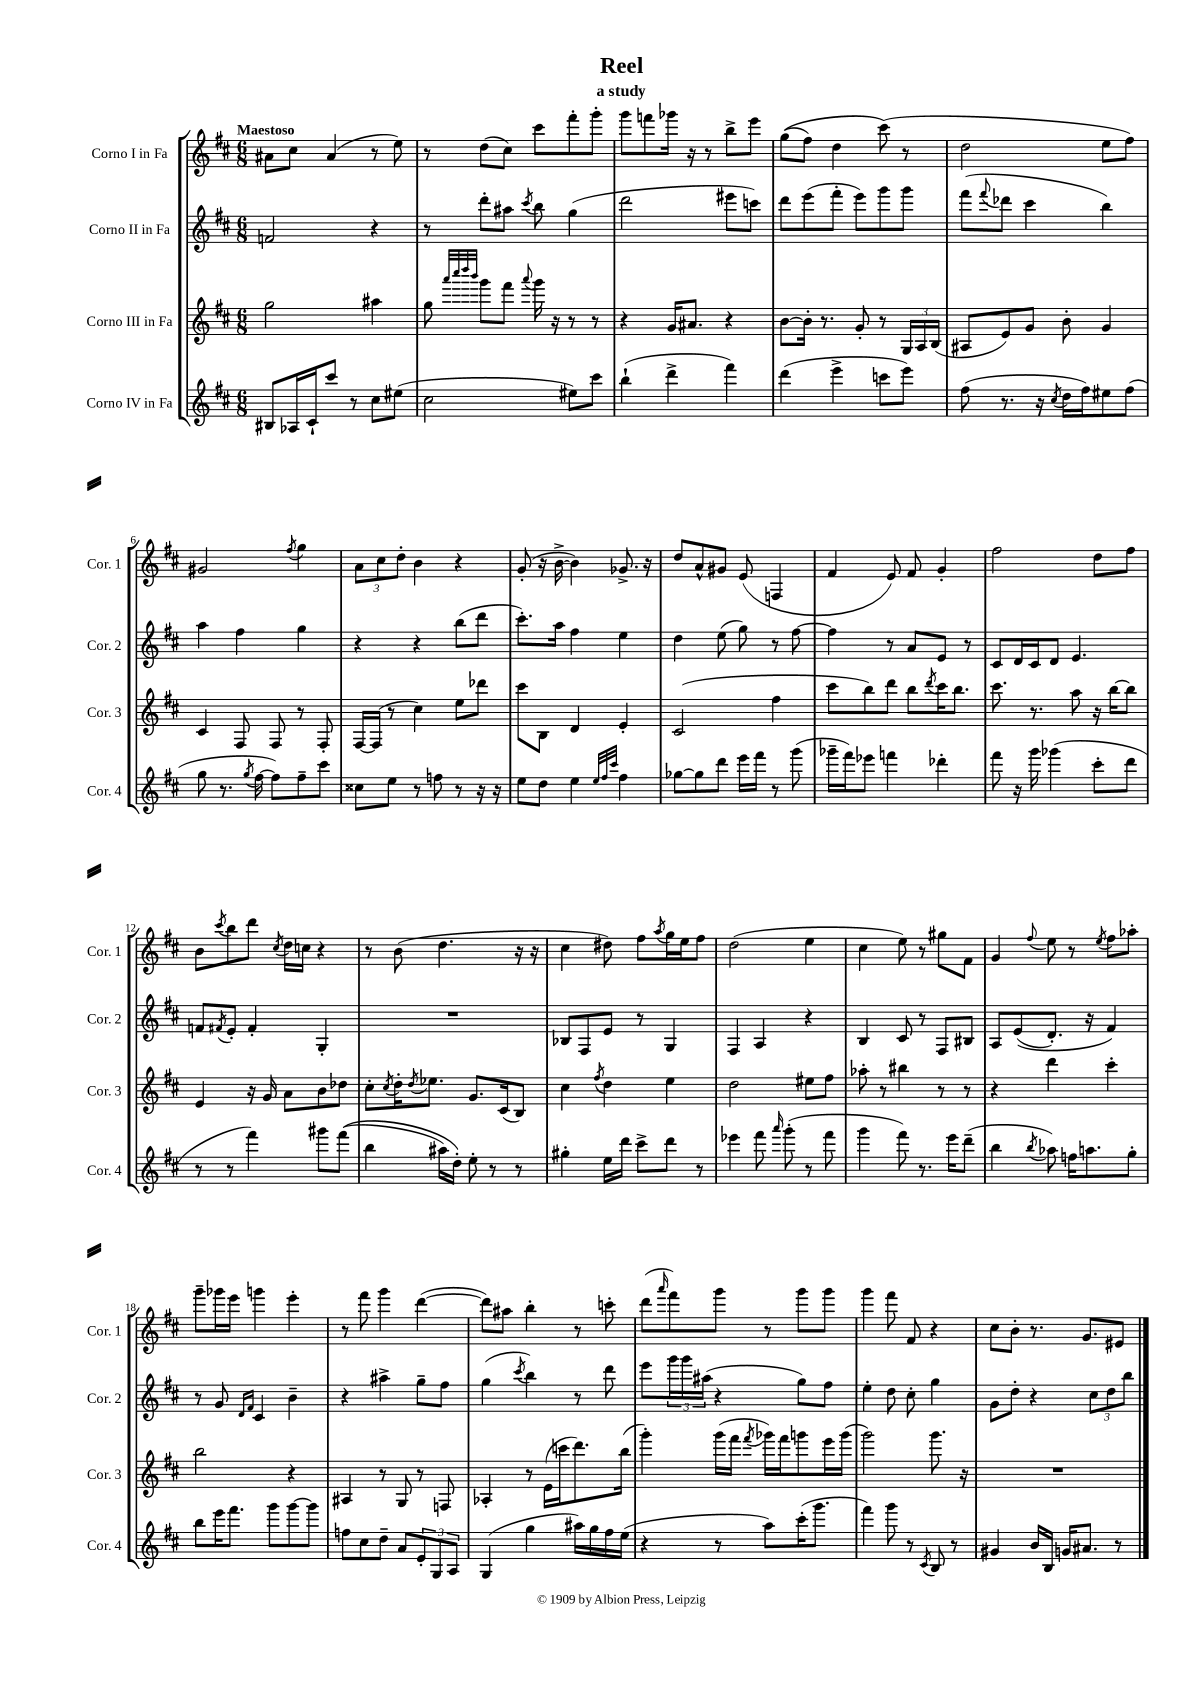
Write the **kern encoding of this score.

**kern	**kern	**kern	**kern
*staff4	*staff3	*staff2	*staff1
*clefG2	*clefG2	*clefG2	*clefG2
*k[f#c#]	*k[f#c#]	*k[f#c#]	*k[f#c#]
*M6/8	*M6/8	*M6/8	*M6/8
8B#	2gg	2f	8a#
16A-	.	.	8cc#
16c#`	.	.	.
8ccc#	.	.	(4a#
8r	.	.	.
8cc#	4aa#	4r	8r
(8ee#	.	.	8ee)
=	=	=	=
2cc#	8gg	8r	8r
.	32qqaaa	.	.
.	32qqcccc#	.	.
.	32qqdddd	.	.
.	32qqbbb	.	.
.	8ggg	8ddd'	(8dd
.	8fff#	8aa#	8cc#)
.	8qqaaa	8qccc#	.
.	16ggg	8bb	8ccc#
.	16r	.	.
8ee#)	8r	(4gg	8fff#'
8ccc#	8r	.	8ggg'
=	=	=	=
(4bb`	4r	2ddd	8ggg
.	.	.	8fff
4ddd^	16g	.	16ggg-
.	8.a#	.	16r
.	.	.	8r
4fff#)	4r	8eee#	8bb^
.	.	8ccc)	8eee
=	=	=	=
(4ddd	[8b	8ddd	&((8gg
.	16b']	(8eee	8ff#)
.	8.r	.	.
4eee^	.	8fff#'	4dd
.	8g'	8eee)	.
8ccc	8r	8ggg	(8ccc#&)
8eee)	24G	8ggg	8r
.	24A	.	.
.	(24B	.	.
=	=	=	=
(8ff#	8A#	(8fff#	2dd
.	.	8qqfff#	.
8.r	8e)	8ddd-	.
.	8g	4ccc#	.
16r	.	.	.
8qcc#	.	.	.
16dd	8b'	.	.
16ff#)	.	.	.
8ee#	4g	4bb)	8ee
(8ff#	.	.	8ff#)
=	=	=	=
8gg	4c#	4aa	2g#
8.r	.	.	.
.	8F#	4ff#	.
8qgg	.	.	.
[16ff#	.	.	.
8ff#])	8F#	.	.
.	.	.	8qff#
8ff#~	8r	4gg	4gg
8ccc#	8F#'	.	.
=	=	=	=
8cc##	[16F#	4r	12a
.	(16F#]	.	.
.	.	.	12cc#
8ee	8r	.	.
.	.	.	12dd'
8r	4cc#)	4r	4b
8ff	.	.	.
8r	8ee	(8bb	4r
16r	8ddd-	8ddd	.
16r	.	.	.
=	=	=	=
8ee	8ccc#	8.ccc#')	(8g'
8dd	8B	.	16r
.	.	16aa	[16b^
4ee	4d	4ff#	4b])
32qqee	.	.	.
32qqff#	.	.	.
32qqccc#	.	.	.
4ff#	4e'	4ee	8.g-^
.	.	.	16r
=	=	=	=
[8gg-	(2c#	4dd	8dd
8gg-]	.	.	8a^^
8ddd	.	(8ee	8g#
16eee	.	8gg)	(8e
16fff#	.	.	.
8r	4ff#	8r	4F
(8ggg	.	[8ff#	.
=	=	=	=
16ggg-~	8ccc#	4ff#]	4f#
16fff#)	.	.	.
8eee-	8bb)	.	.
4fff	8ddd	8r	8e)
.	8bb	8a	8f#
.	8qddd	.	.
4ddd-'	16ccc#	8e	4g'
.	8.bb	.	.
.	.	8r	.
=	=	=	=
8fff#	8.ccc#	8c#	2ff#
16r	.	16d	.
16ggg	8.r	16c#	.
(4ggg-	.	8d	.
.	8aa	4.e	.
8ccc#'	16r	.	8dd
.	[16bb	.	.
8ddd	8bb]	.	8ff#
=	=	=	=
8r	4e	8f	8b
.	.	8qf#	8qccc#
8r	.	8e'	8bb
4fff#)	16r	4f#'	8ddd
.	16g	.	.
.	.	.	8qcc#
.	8a	.	16dd
.	.	.	16cc
8ggg#	8b	4G'	4r
&((8fff#	8dd-	.	.
=	=	=	=
4bb	8cc#'	2.r	8r
.	8qcc#	.	.
.	16dd'	.	(8b
.	8qdd	.	.
.	8.ee-	.	.
16aa#)	.	.	4.dd
16dd'&)	.	.	.
8ee'	8.g	.	.
8r	.	.	.
.	(16c#	.	.
8r	8B)	.	16r
.	.	.	16r
=	=	=	=
4gg#'	4cc#	8B-	4cc#
.	.	8F#	.
.	8qff#	.	.
16ee	4dd	8e	8dd#)
16ddd	.	.	.
8ccc#^	.	8r	8ff#
.	.	.	8qaa
8ddd	4ee	4G	16gg
.	.	.	16ee
8r	.	.	8ff#
=	=	=	=
4eee-	2dd	4F#	(2dd
8fff#	.	4A	.
16qqaaa	.	.	.
(8ggg'	.	.	.
8r	8ee#	4r	4ee
8fff#	8ff#	.	.
=	=	=	=
4ggg	8aa-'	4B	4cc#
.	8r	.	.
8fff#)	4bb#	8c#	8ee)
8.r	.	8r	8r
.	8r	8F#	8gg#
16eee	.	.	.
(8ddd~	8r	8B#	8f#
=	=	=	=
4bb	4r	8A	4g
.	.	&((8e	.
8qbb	.	.	8qqff#
8aa-)	4ddd	8.d')	8ee
16ff	.	.	8r
8.aa	.	16r	.
.	.	.	8qee
.	4ccc#'	4f#&)	8ff#
8gg'	.	.	8aa-'
=	=	=	=
8bb	2bb	8r	8ggg~
16eee	.	8g	16ggg-
8.fff#	.	.	16eee
.	.	16qqd	.
.	.	16qqf#	.
.	.	4c#	4ggg
8ggg	.	.	.
[8ggg	4r	4b~	4eee'
8ggg]	.	.	.
=	=	=	=
8ff	4A#	4r	8r
8cc#	.	.	8fff#
8dd~	8r	4aa#^	4ggg
8a	8G	.	.
12e'	8r	8gg~	([4ddd
12G	.	.	.
.	8F	8ff#	.
12A	.	.	.
=	=	=	=
(4G	4A-'	(4gg	8ddd])
.	.	.	8aa#
.	.	8qccc#	.
4gg	8r	4bb)	4bb'
.	(16e	.	.
.	16ccc	.	.
16aa#)	8.ddd)	8r	8r
16gg	.	.	.
16ff#	.	8ddd	8ccc'
(16ee	(16bb	.	.
=	=	=	=
4r	4ggg')	8eee	(8ddd
.	.	.	16qqaaa
.	.	24ggg	8fff#)
.	.	24ggg	.
.	.	(24aa#	.
8r	(16ggg	4r	8ggg
.	16fff#	.	.
.	8qfff#	.	.
8aa)	16ggg-)	.	8r
.	16fff#	.	.
(16ccc#'	8ggg	8gg)	8ggg
8.ggg	.	.	.
.	16eee	8ff#	8ggg
.	(16ggg	.	.
=	=	=	=
4fff#)	2ggg)	4ee'	4ggg
8ggg	.	8dd	8fff#
8r	.	8cc#'	8f#
8qc#	.	.	.
8B	8.ggg	4gg	4r
8r	.	.	.
.	16r	.	.
=	=	=	=
4g#	2.r	8g	8cc#
.	.	8dd'	8b'
16b	.	4r	8.r
16B	.	.	.
16g	.	.	.
8.a#	.	.	8.g
.	.	12cc#	.
.	.	12dd	.
8r	.	.	8e#
.	.	12bb	.
==	==	==	==
*-	*-	*-	*-
